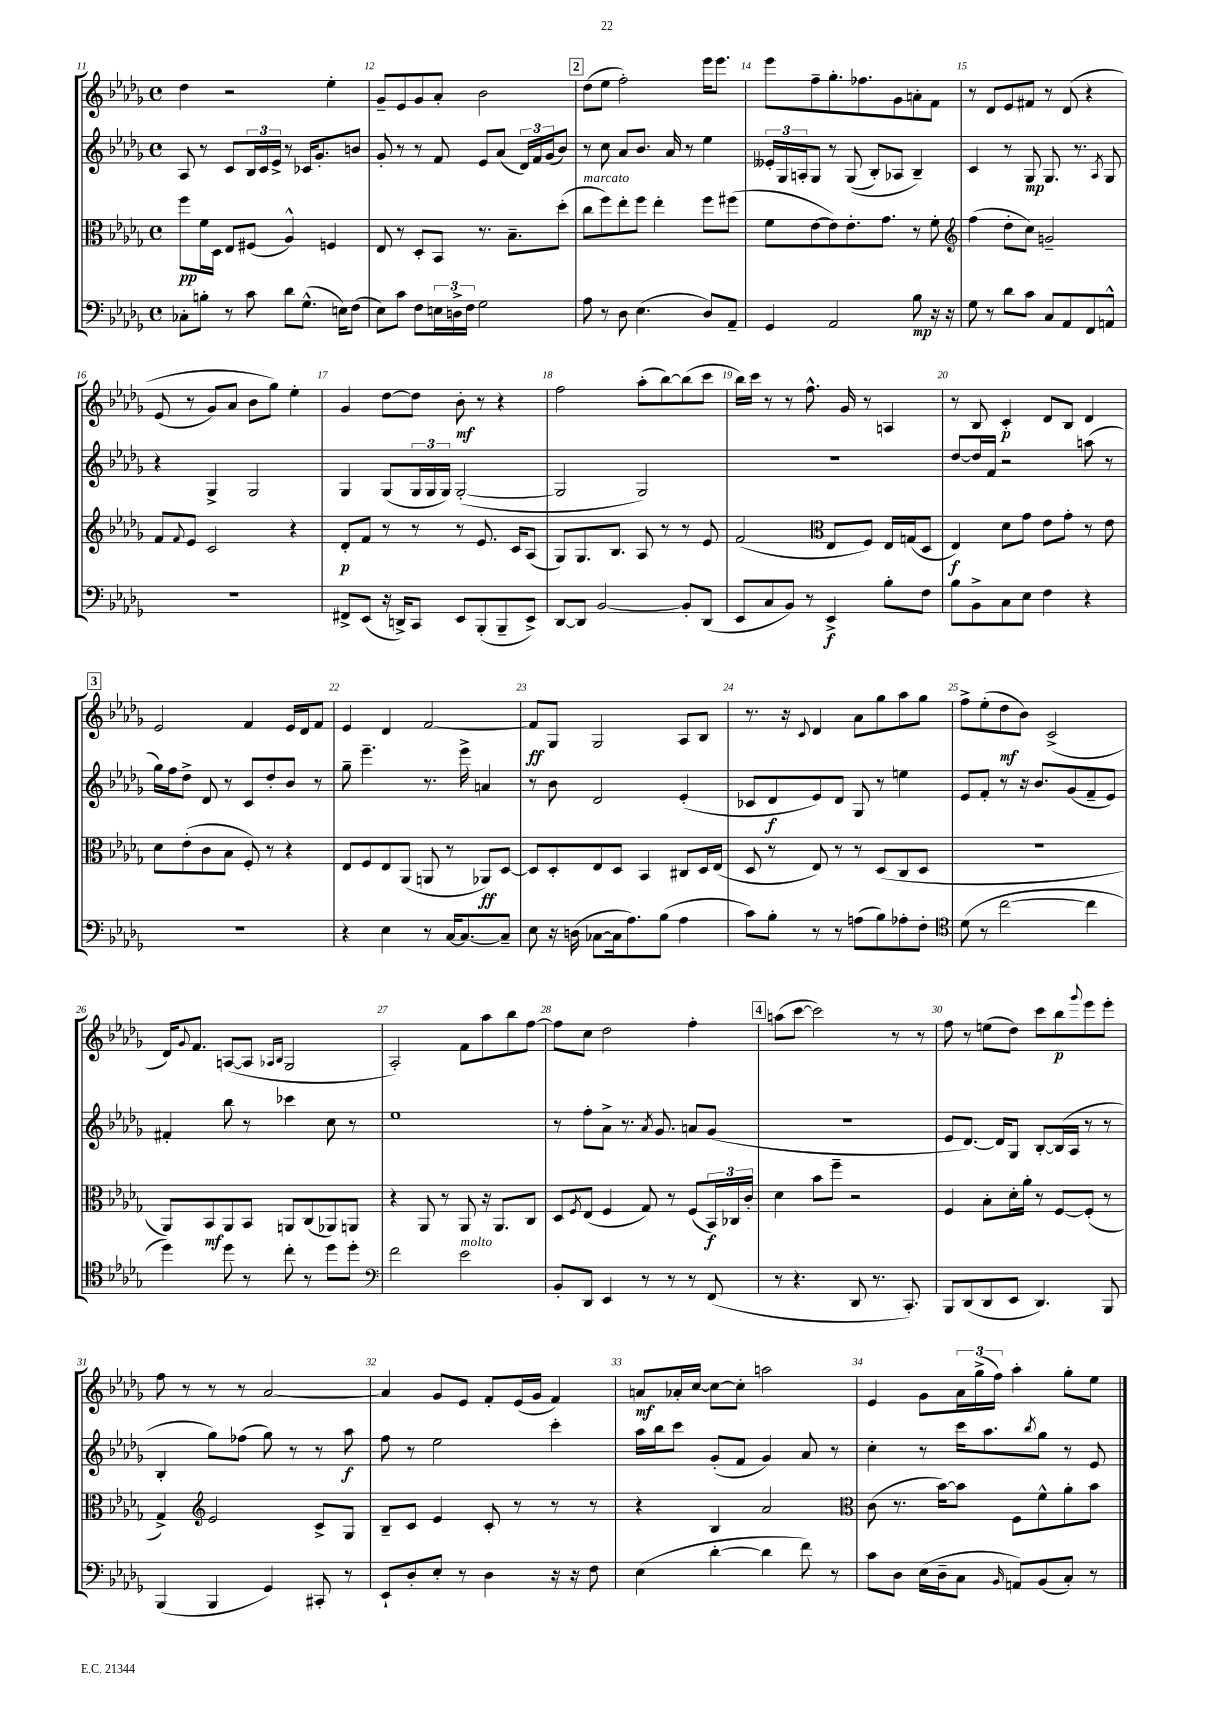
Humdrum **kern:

**kern	**dynam	**kern	**dynam	**kern	**dynam	**kern	**dynam
*part4	*part4	*part3	*part3	*part2	*part2	*part1	*part1
*staff4	*staff4	*staff3	*staff3	*staff2	*staff2	*staff1	*staff1
*clefF4	*	*clefC3	*	*clefG2	*	*clefG2	*
*k[b-e-a-d-g-]	*	*k[b-e-a-d-g-]	*	*k[b-e-a-d-g-]	*	*k[b-e-a-d-g-]	*
*M4/4	*	*M4/4	*	*M4/4	*	*M4/4	*
*met(c)	*	*met(c)	*	*met(c)	*	*met(c)	*
=11	=11	=11	=11	=11	=11	=11	=11
8C-X'\L	.	8ff\L	pp	8A-/	.	4dd-\	.
8Bn'\J	.	16f\L	.	8r	.	.	.
.	.	16D-\JJ	.	.	.	.	.
8r	.	8E-/L	.	8c/L	.	2r	.
8c\	.	(8F#X/J	.	24B-/L	.	.	.
.	.	.	.	24c/	.	.	.
.	.	.	.	24e-^/JJ	.	.	.
8d-\L	.	4A-^^/)	.	8r	.	.	.
(8.G-^^\J	.	.	.	16c-X/KL	.	.	.
.	.	.	.	8.g-'/	.	.	.
.	.	4Fn/	.	.	.	4ee-'\	.
16En\KL)	.	.	.	.	.	.	.
(8F\J	.	.	.	8bn/J	.	.	.
=12	=12	=12	=12	=12	=12	=12	=12
8E-\L)	.	8E-/	.	8g-'/	.	8g-~/L	.
8c\J	.	8r	.	8r	.	8e-/	.
8F\L	.	8D-'/L	.	8r	.	8g-/	.
24En\L	.	8BB-/J	.	8f/	.	8a-'/J	.
24Dn^\	.	.	.	.	.	.	.
24F\JJ	.	.	.	.	.	.	.
2G-\	.	8.r	.	8e-/L	.	2b-\	.
.	.	.	.	(8a-/J	.	.	.
.	.	8.B-~\L	.	.	.	.	.
.	.	.	.	24d-/LL)	.	.	.
.	.	.	.	24f/	.	.	.
.	.	.	.	(24g-/J	.	.	.
.	.	(8dd-'\J	.	8b-/J)	.	.	.
!!LO:REH:place=s1:t=2
=13	=13	=13	=13	=13	=13	=13	=13
!	!	!LO:TX:a:i:t=marcato	!	!	!	!	!
8A-\	.	8cc\L	.	8r	.	(8dd-\L	.
8r	.	8ff\)	.	8cc\	.	8ee-\J	.
8D-\	.	8ee-'\	.	8a-/L	.	2ff'\)	.
(4.E-\	.	8ff\J	.	8.b-/J	.	.	.
.	.	4ee-'\	.	.	.	.	.
.	.	.	.	16a-/	.	.	.
.	.	.	.	8r	.	.	.
8D-/L)	.	8ff\L	.	4ee-\	.	16eee-\KL	.
.	.	.	.	.	.	8.eee-\J	.
8AA-~/J	.	(8ff#X\J	.	.	.	.	.
=14	=14	=14	=14	=14	=14	=14	=14
4GG-/	.	8f\L	.	24e--X'/LL	.	8eee-\L	.
.	.	.	.	24G-/	.	.	.
.	.	.	.	24An'/J	.	.	.
.	.	[8e-\	.	8G-/J	.	8ff~\	.
2AA-/	.	8e-\])	.	8r	.	8.gg-'\	.
.	.	8.e-'\	.	((8G-/	.	.	.
.	.	.	.	.	.	8.ff-X\	.
.	.	.	.	8B-'/L)	.	.	.
.	.	8.g-\J	.	.	.	.	.
.	.	.	.	8A-X/J	.	8g-\	.
8B-\	mp	8r	.	4B-~/)	.	8an'\	.
16r	.	8f'\	.	.	.	8f\J	.
16r	.	.	.	.	.	.	.
=15	=15	=15	=15	=15	=15	=15	=15
*	*	*clefG2	*	*	*	*	*
8G-\	.	(4ff\	.	4c/	.	8r	.
8r	.	.	.	.	.	8d-/L	.
8d-\L	.	8dd-'\L	.	8r	.	8e-/	.
8c\J	.	8cc\J)	.	8G-/	mp	8f#X/J	.
8C/L	.	2gn~/	.	8.G-/	.	8r	.
8AA-/	.	.	.	.	.	(8d-/	.
.	.	.	.	8.r	.	.	.
8FF/	.	.	.	.	.	4r	.
.	.	.	.	8qA-/	.	.	.
8AAn^^/J	.	.	.	8G-/	.	.	.
!!LO:LB:g=z
=16	=16	=16	=16	=16	=16	=16	=16
1r	.	8f/L	.	4r	.	(8e-/	.
.	.	8qqf/	.	.	.	.	.
.	.	8e-/J	.	.	.	8r	.
.	.	2c/	.	4G-^/	.	8g-/L)	.
.	.	.	.	.	.	8a-/J	.
.	.	.	.	2G-/	.	8b-\L	.
.	.	.	.	.	.	8gg-\J)	.
.	.	4r	.	.	.	4ee-'\	.
=17	=17	=17	=17	=17	=17	=17	=17
8FF#X^/L	.	8d-'/L	p	4G-/	.	4g-/	.
(8EE-/J	.	8f/J	.	.	.	.	.
16r	.	8r	.	(8G-/L	.	[8dd-\L	.
16DDn^/KL)	.	.	.	.	.	.	.
8CC/J	.	8r	.	24G-/L	.	8dd-\J]	.
.	.	.	.	24G-/	.	.	.
.	.	.	.	24G-/JJ)	.	.	.
8EE-/L	.	8r	.	([2G-'/	.	8b-'\	mf
(8BBB-'/	.	8.e-/	.	.	.	8r	.
8BBB-~/	.	.	.	.	.	4r	.
.	.	16c/KL	.	.	.	.	.
8EE-^/J)	.	(8A-/J	.	.	.	.	.
=18	=18	=18	=18	=18	=18	=18	=18
[8DD-/L	.	8G-/L)	.	2G-/]	.	2ff\	.
8DD-/J]	.	8.G-/	.	.	.	.	.
[2BB-/	.	.	.	.	.	.	.
.	.	8.B-/J	.	.	.	.	.
.	.	8A-/	.	2G-/)	.	(8aa-'\L	.
.	.	8r	.	.	.	[8bb-\)	.
8BB-'/L]	.	8r	.	.	.	(8bb-\]	.
(8DD-/J	.	8e-/	.	.	.	8ccc\J	.
=19	=19	=19	=19	=19	=19	=19	=19
8EE-/L	.	(2f/	.	1r	.	16bb-\LL)	.
.	.	.	.	.	.	16ccc\JJ	.
8C/	.	.	.	.	.	8r	.
8BB-/J)	.	.	.	.	.	8r	.
8r	.	.	.	.	.	8.ff^^\	.
*	*	*clefC3	*	*	*	*	*
4EE-^/	f	8E-/L	.	.	.	.	.
.	.	.	.	.	.	16g-/	.
.	.	8F/J)	.	.	.	8r	.
8B-'\L	.	16E-/LL	.	.	.	4An/	.
.	.	(16Gn/J	.	.	.	.	.
8F\J	.	8D-/J	.	.	.	.	.
=20	=20	=20	=20	=20	=20	=20	=20
8B-\L	.	4E-/)	f	[8dd-/L	.	8r	.
8BB-^\	.	.	.	16dd-/L]	.	8B-/	.
.	.	.	.	16f/JJ	.	.	.
8C\	.	8d-\L	.	2r	.	4c'/	p
8E-\J	.	8g-\J	.	.	.	.	.
4F\	.	8e-\L	.	.	.	8d-/L	.
.	.	8g-'\J	.	.	.	8B-/J	.
4r	.	8r	.	(8aan\	.	4d-/	.
.	.	8e-\	.	8r	.	.	.
!!LO:LB:g=z
!!LO:REH:place=s1:t=3
=21	=21	=21	=21	=21	=21	=21	=21
1r	.	8d-\L	.	16gg-\LL)	.	2e-/	.
.	.	.	.	16ff\J	.	.	.
.	.	(8e-'\	.	8dd-^\J	.	.	.
.	.	8c\	.	8d-/	.	.	.
.	.	8B-\J	.	8r	.	.	.
.	.	8F'/)	.	8c/L	.	4f/	.
.	.	8r	.	8dd-'/	.	.	.
.	.	4r	.	8b-/J	.	16e-/LL	.
.	.	.	.	.	.	16d-/J	.
.	.	.	.	8r	.	8f/J	.
=22	=22	=22	=22	=22	=22	=22	=22
4r	.	8E-/L	.	8gg-~\	.	4e-/	.
.	.	8F/	.	4.eee-~\	.	.	.
4E-\	.	8E-/	.	.	.	4d-/	.
.	.	(8AA-/J	.	.	.	.	.
8r	.	8AAn/	.	8.r	.	[2f/	.
[16C/KL	.	8r	.	.	.	.	.
8.C/_	.	.	.	16eee-^\	.	.	.
.	.	8AA-X/L)	ff	4an/	.	.	.
8C~/J]	.	[8D-/J	.	.	.	.	.
=23	=23	=23	=23	=23	=23	=23	=23
8E-\	.	8D-/L]	.	8r	.	8f/L]	ff
16r	.	8D-'/	.	8b-\	.	8G-/J	.
(16Dn\	.	.	.	.	.	.	.
[8C-X\L	.	8E-/	.	2d-/	.	2G-/	.
16C-\k]	.	8D-/J	.	.	.	.	.
8.A-\)	.	.	.	.	.	.	.
.	.	4BB-/	.	.	.	.	.
(8B-\J	.	.	.	.	.	.	.
4A-\	.	8C#X/L	.	(4e-'/	.	8A-/L	.
.	.	16D-/L	.	.	.	8B-/J	.
.	.	(16E-/JJ	.	.	.	.	.
=24	=24	=24	=24	=24	=24	=24	=24
8c\L)	.	8D-/	.	8c-X/L	.	8.r	.
8B-'\J	.	8r	.	8d-/	f	.	.
.	.	.	.	.	.	16r	.
.	.	.	.	.	.	8qqc/	.
8r	.	8E-/)	.	8e-/)	.	4d-/	.
8r	.	8r	.	8d-/J	.	.	.
(8An\L	.	8r	.	8G-/	.	8a-\L	.
8B-\)	.	(8D-/L	.	8r	.	8gg-\	.
8A-X'\	.	8C/	.	4een\	.	8aa-\	.
8F'\J	.	8D-/J	.	.	.	8gg-\J	.
=25	=25	=25	=25	=25	=25	=25	=25
*clefC4	*	*	*	*	*	*	*
(8d-\	.	1r	.	8e-/L	.	8ff^\L	.
8r	.	.	.	8f'/J	.	(8ee-'\	.
[2cc\	.	.	.	8r	.	8dd-\	mf
.	.	.	.	16r	.	8b-\J)	.
.	.	.	.	8.b-/L	.	.	.
.	.	.	.	.	.	(2c^/	.
.	.	.	.	(8g-/	.	.	.
4cc\]	.	.	.	8f~/	.	.	.
.	.	.	.	8e-/J)	.	.	.
!!LO:LB:g=z
=26	=26	=26	=26	=26	=26	=26	=26
4dd-\)	.	8AA-/L)	.	4f#X'/	.	16d-/KL)	.
.	.	.	.	.	.	8qqg-/	.
.	.	.	.	.	.	8.f/J	.
.	.	8BB-/	mf	.	.	.	.
8dd-\	.	8AA-/	.	8bb-\	.	([8An/L	.
8r	.	8BB-/J	.	8r	.	8A/J]	.
.	.	.	.	.	.	16qqA-X/LL	.
.	.	.	.	.	.	16qqB-/JJ	.
8cc'\	.	8AAn/L	.	4ccc-X\	.	2G-/	.
8r	.	(8C/	.	.	.	.	.
8dd-\L	.	8AA-X/)	.	8cc\	.	.	.
8dd-'\J	.	8AAn/J	.	8r	.	.	.
=27	=27	=27	=27	=27	=27	=27	=27
*clefF4	*	*	*	*	*	*	*
2f\	.	4r	.	1ee-	.	2A-'/)	.
.	.	8AA-/	.	.	.	.	.
.	.	8r	.	.	.	.	.
!LO:TX:a:i:t=molto	!	!	!	!	!	!	!
2e-\	.	8AA-/	.	.	.	8f\L	.
.	.	16r	.	.	.	8aa-\	.
.	.	8.AA-/L	.	.	.	.	.
.	.	.	.	.	.	8bb-\	.
.	.	8C/J	.	.	.	[8ff\J	.
=28	=28	=28	=28	=28	=28	=28	=28
8BB-'/L	.	8D-/L	.	8r	.	8ff\L]	.
.	.	8qF/	.	.	.	.	.
8DD-/J	.	(8E-/J	.	8ff'\L	.	8cc\J	.
4EE-/	.	4F/	.	8a-^\J	.	2dd-\	.
.	.	.	.	8.r	.	.	.
8r	.	8G-/)	.	.	.	.	.
.	.	.	.	8qa-/	.	.	.
.	.	.	.	8.g-/	.	.	.
8r	.	8r	.	.	.	.	.
8r	.	(8F/L	.	8an/L	.	4ff'\	.
(8FF/	.	24BB-/L)	f	(8g-/J	.	.	.
.	.	24C-X/	.	.	.	.	.
.	.	24c'/JJ	.	.	.	.	.
!!LO:REH:place=s1:t=4
=29	=29	=29	=29	=29	=29	=29	=29
8r	.	4d-\	.	1r	.	(8aan\L	.
4.r	.	.	.	.	.	[8ccc\J	.
.	.	8b-\L	.	.	.	2ccc\])	.
.	.	8ff~\J	.	.	.	.	.
8DD-/	.	2r	.	.	.	.	.
8.r	.	.	.	.	.	.	.
.	.	.	.	.	.	8r	.
8.CC'/)	.	.	.	.	.	.	.
.	.	.	.	.	.	8r	.
=30	=30	=30	=30	=30	=30	=30	=30
8BBB-/L	.	4F/	.	8e-/L	.	8ff\	.
(8DD-/	.	.	.	[8.d-/J)	.	8r	.
8DD-/	.	8B-'\L	.	.	.	(8een\L	.
.	.	.	.	16d-/KL]	.	.	.
8EE-/J	.	16d-'\L	.	8G-/J	.	8dd-\J)	.
.	.	16a-'\JJ	.	.	.	.	.
4.DD-/)	.	8r	.	[8B-'/L	.	8ccc\L	.
.	.	[8F/L	.	(16B-/L]	.	8bb-\	p
.	.	.	.	16A-/JJ	.	.	.
.	.	.	.	.	.	8qqggg-/	.
.	.	(8F'/J]	.	8r	.	8eee-\	.
8BBB-/	.	8r	.	8r	.	8eee-'\J	.
!!LO:LB:g=z
=31	=31	=31	=31	=31	=31	=31	=31
(4BBB-/	.	4G-^/)	.	4B-'/	.	8ff\	.
.	.	.	.	.	.	8r	.
*	*	*clefG2	*	*	*	*	*
4BBB-/	.	2e-/	.	8gg-\L)	.	8r	.
.	.	.	.	(8ff-X\J	.	8r	.
4GG-/)	.	.	.	8gg-\)	.	[2a-/	.
.	.	.	.	8r	.	.	.
8CC#X'/	.	8c^/L	.	8r	.	.	.
8r	.	8G-/J	.	8aa-\	f	.	.
=32	=32	=32	=32	=32	=32	=32	=32
8EE-`/L	.	8B-~/L	.	8ff\	.	4a-/]	.
8D-'/	.	8c/J	.	8r	.	.	.
8E-'/J	.	4e-/	.	2ee-\	.	8g-/L	.
8r	.	.	.	.	.	8e-/J	.
4D-\	.	8c'/	.	.	.	8f'/L	.
.	.	8r	.	.	.	(16e-/L	.
.	.	.	.	.	.	16g-/JJ	.
16r	.	8r	.	4ccc'\	.	4f/)	.
16r	.	.	.	.	.	.	.
8F\	.	8r	.	.	.	.	.
=33	=33	=33	=33	=33	=33	=33	=33
(4E-\	.	4r	.	16aa-\LL	.	8an/L	mf
.	.	.	.	16bb-\J	.	.	.
.	.	.	.	8ccc\J	.	16a-X'/L	.
.	.	.	.	.	.	[16cc/JJ	.
[4d-'\	.	4B-/	.	(8g-'/L	.	8cc\L_	.
.	.	.	.	8f/J	.	8cc'\J]	.
4d-\]	.	2a-/	.	4g-/)	.	2aan\	.
8f\)	.	.	.	8a-/	.	.	.
8r	.	.	.	8r	.	.	.
=34	=34	=34	=34	=34	=34	=34	=34
*	*	*clefC3	*	*	*	*	*
8c\L	.	(8c\	.	4cc'\	.	4e-/	.
8D-\J	.	8.r	.	.	.	.	.
(16E-\LL	.	.	.	8r	.	8g-\L	.
16D-~\J	.	[16b-\KL)	.	.	.	.	.
8C\J	.	8b-\J]	.	16ccc\KL	.	24a-\L	.
.	.	.	.	.	.	(24gg-^\	.
.	.	.	.	8.aa-\	.	.	.
.	.	.	.	.	.	24ff\JJ)	.
16qqBB-/	.	.	.	.	.	.	.
8AAn/L)	.	8F\L	.	.	.	4aa-'\	.
.	.	.	.	8qbb-/	.	.	.
(8BB-/	.	8f^^\	.	8gg-\J	.	.	.
8C'/J)	.	8a-'\	.	8r	.	8gg-'\L	.
8r	.	8b-\J	.	8e-/	.	8ee-\J	.
==	==	==	==	==	==	==	==
*-	*-	*-	*-	*-	*-	*-	*-
